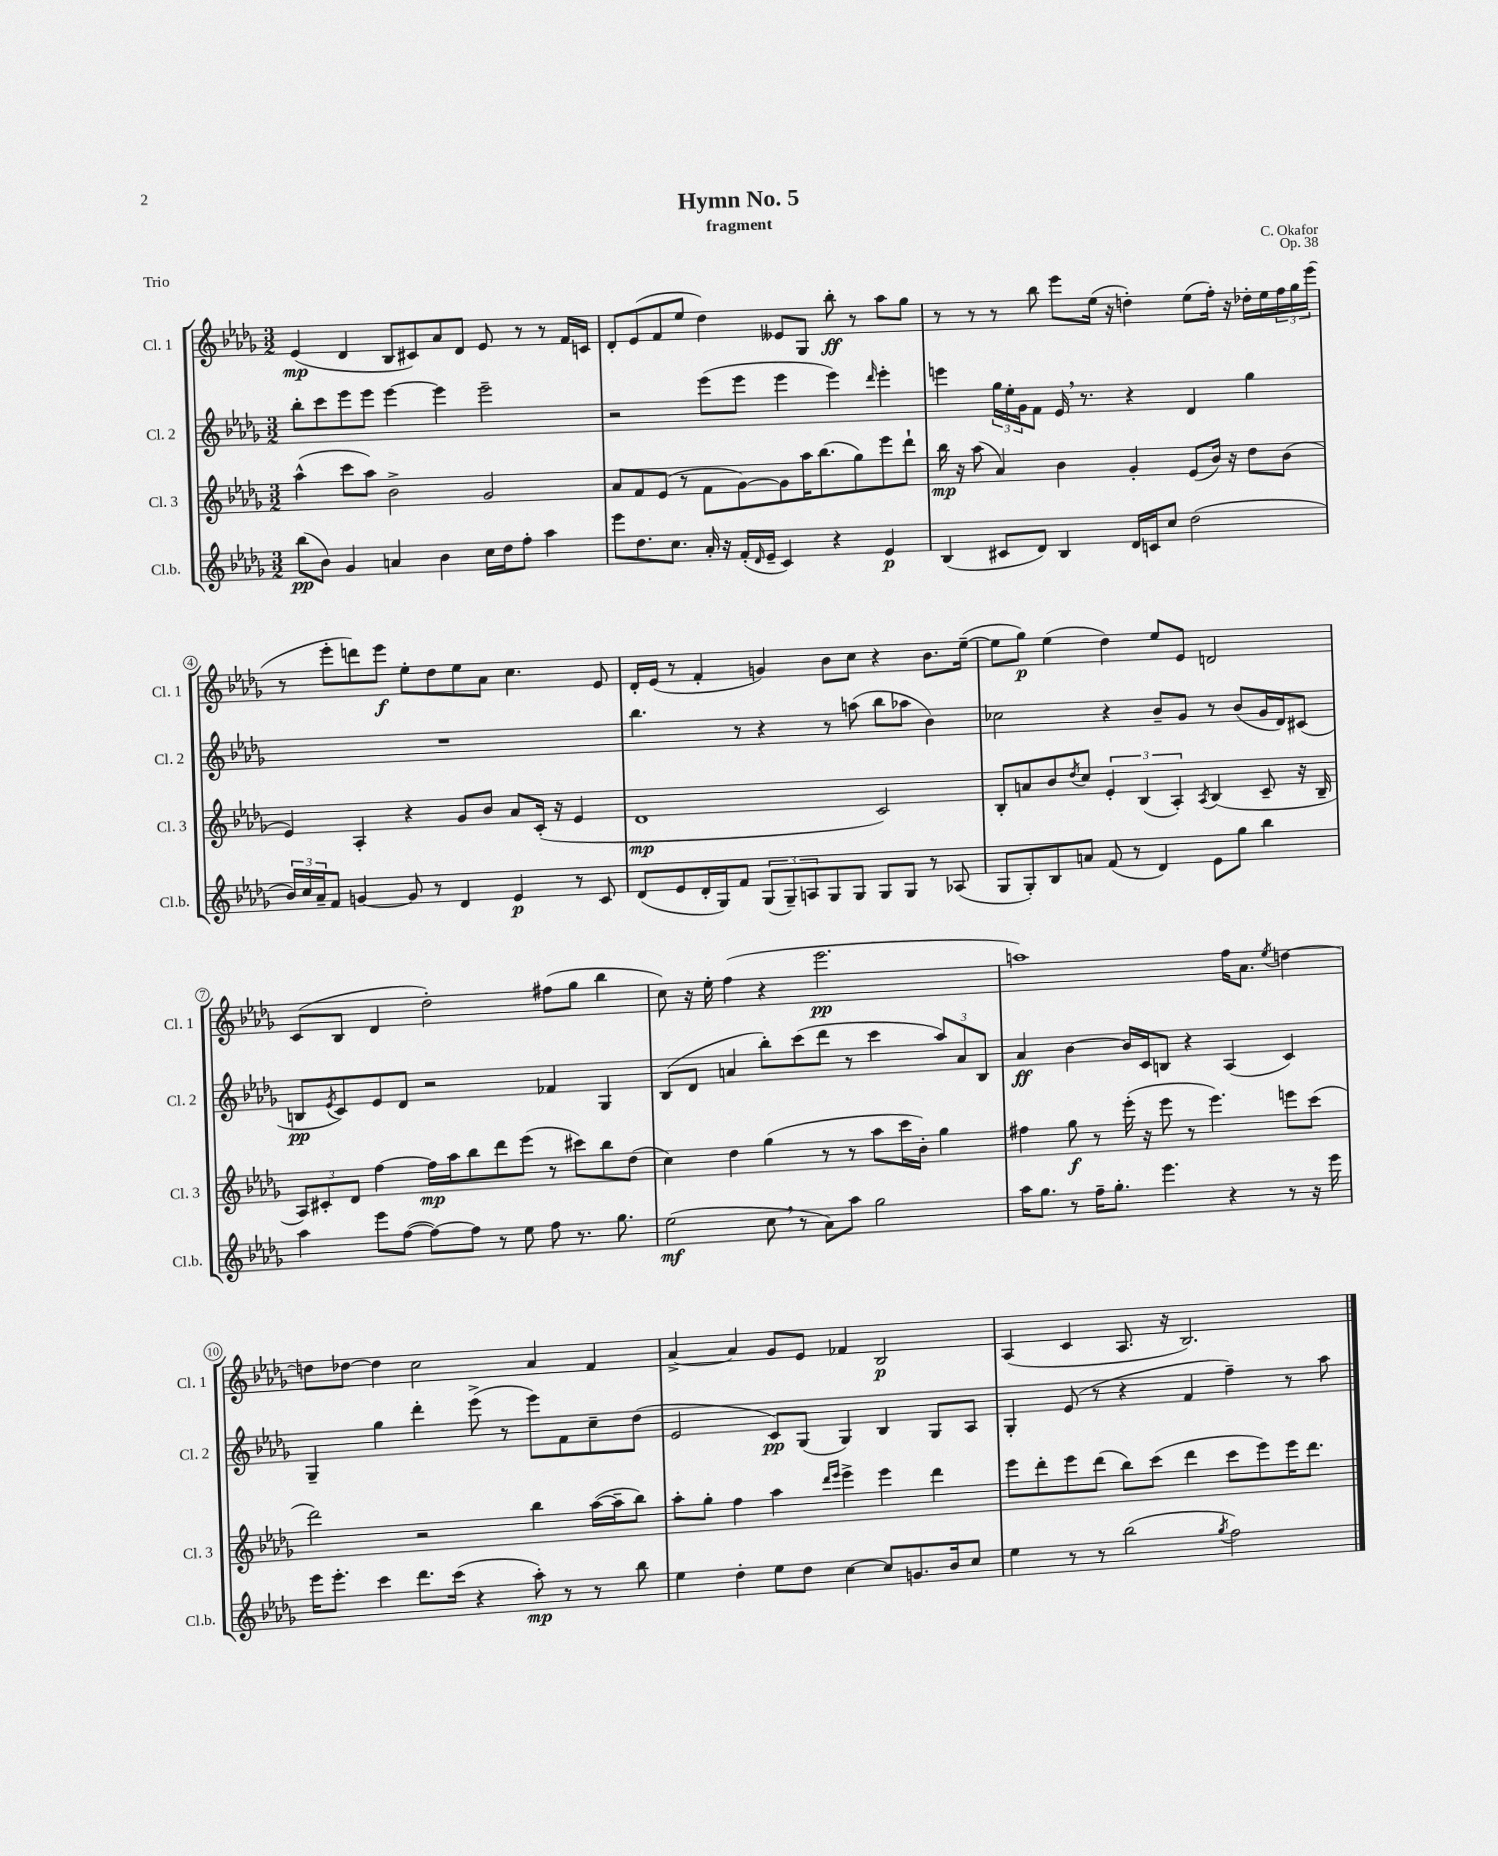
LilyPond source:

\header { title = "Hymn No. 5" composer = "C. Okafor" subtitle = "fragment" opus = "Op. 38" piece = "Trio" }
<<
\new StaffGroup <<
\new Staff = "s0" \with { instrumentName = "Cl. 1" shortInstrumentName = "Cl. 1" } {
    \clef treble \key des \major \numericTimeSignature \time 3/2
    ees'4\mp( des'4 bes8 cis'8) aes'8 des'8 ees'8 r8 r8 f'16 c'16 |
    des'8-. ees'8( f'8 ees''8 des''4) eeses'8 ges8 bes''8-.\ff r8 aes''8 ges''8 |
    r8 r8 r8 bes''8 ees'''8 ees''16( r16 d''4-.) ees''8( f''16-.) r16 des''16-. ees''16 \tuplet 3/2 { f''16 ges''16 ees'''16( } |
    r8 ees'''8-. d'''8) ees'''8\f ees''8-. des''8 ees''8 aes'8 c''4. ees'8 |
    des'16-. ees'16( r8 f'4-. g'4) bes'8 c''8 r4 bes'8. ees''16~--( |
    ees''8 ges''8\p) ees''4( des''4) ees''8 ees'8 d'2 |
    c'8( bes8 des'4 des''2-.) fis''8( ges''8 bes''4 |
    c''8) r16 ees''16-. f''4( r4 ees'''2.\pp |
    a''1) f''16 aes'8. \acciaccatura { ees''8 } d''4~ |
    d''8 des''8~ des''4 c''2 aes'4 f'4 |
    aes'4~-> aes'4 ges'8 ees'8 fes'4 bes2\p |
    aes4( c'4 aes8. r16 bes2.) \bar "|." |
}
\new Staff = "s1" \with { instrumentName = "Cl. 2" shortInstrumentName = "Cl. 2" } {
    \clef treble \key des \major \numericTimeSignature \time 3/2
    bes''8-. c'''8 ees'''8 ees'''8 ees'''4~ ees'''4 ees'''2-- |
    r2 ees'''8( ees'''8 ees'''4 ees'''4) \grace { des'''16 } ees'''4-. |
    e'''4 \tuplet 3/2 { ges''16 ees''16-. ges'16 } f'8 ees'16 \breathe r8. r4 des'4 ges''4 |
    R1. |
    bes''4. r8 r4 r8 a''8( bes''8 aes''8 bes'4) |
    ces''2 r4 bes'8-- ges'8 r8 bes'8( ges'16 des'16) cis'8( |
    b8\pp \acciaccatura { ees'8 } c'8) ees'8 des'8 r2 fes'4 ges4 |
    bes8( des'8 a'4 bes''8-.) c'''8( des'''8 r8 c'''4 \tuplet 3/2 { aes''8) a'8 bes8 } |
    aes'4\ff bes'4~ bes'16 c'16 b8 r4 aes4( c'4) |
    ges4-- ges''4 des'''4-. ees'''8->( r8 ees'''8) f'8 c''8-- des''8( |
    ees'2 c'8\pp) ges8( ges4) bes4 ges8 aes8 |
    ges4-. ees'8( r8 r4 f'4 f''4--) r8 aes''8 \bar "|." |
}
\new Staff = "s2" \with { instrumentName = "Cl. 3" shortInstrumentName = "Cl. 3" } {
    \clef treble \key des \major \numericTimeSignature \time 3/2
    aes''4-^( c'''8 aes''8) bes'2-> ges'2 |
    aes'8 f'8 ees'8( r8 f'8 ges'8~) ges'8 aes''16 bes''8.( ges''8) ees'''8 des'''8-! |
    bes''16\mp r16 aes''8( aes'4) bes'4 ges'4-. ees'8( bes'16) r16 des''8 bes'8( |
    ees'4) aes4-. r4 ges'8 bes'8 aes'8 c'16-.( r16 ees'4 |
    des'1\mp c'2) |
    bes8-. a'8 bes'8 \acciaccatura { des''8 } c''8 \tuplet 3/2 { ees'4-. bes4( aes4-.) } \acciaccatura { aes8 } bes4( c'8-- r16 bes16-- |
    \tuplet 3/2 { aes8) cis'8-. des'8 } f''4~ f''16\mp aes''16 bes''8 des'''8 ees'''8( r8 cis'''8) bes''8 des''8( |
    c''4) des''4 ges''4( r8 r8 aes''8 c'''16 bes'16-.) ges''4 |
    fis''4 ges''8\f r8 ees'''16-.( r16 ees'''8 r8 ees'''4.) e'''8 c'''8( |
    des'''2) r2 bes''4 aes''16~( aes''16-- bes''8) |
    aes''8-. ges''8-. f''4 aes''4 \grace { des'''16 ees'''16 } ees'''4-> ees'''4 des'''4 |
    ees'''8 des'''8-. ees'''8 des'''8( bes''8) c'''8( des'''4 c'''8 ees'''8) ees'''16 des'''8. \bar "|." |
}
\new Staff = "s3" \with { instrumentName = "Cl.b." shortInstrumentName = "Cl.b." } {
    \clef treble \key des \major \numericTimeSignature \time 3/2
    bes''8\pp( bes'8) ges'4 a'4 bes'4 c''16 des''16 f''8-. aes''4 |
    ees'''8 des''8. c''8. aes'16-. r16 f'16-.( \grace { des'16 } ees'16-- c'4) r4 ees'4\p |
    bes4( cis'8 des'8) bes4 des'16 c'16 c''8 des''2( |
    \tuplet 3/2 { bes'16) c''16 aes'16-- } f'8 g'4~ g'8 r8 des'4 ees'4\p r8 c'8 |
    des'8( ees'8 des'16-. ges16) f'8 \tuplet 3/2 { ges8( ges8--) a8 } ges8 ges8 ges8 ges8 r8 aes8( |
    ges8 ges8-.) bes8 a'8 f'8( r8 des'4) ees'8 ges''8 bes''4 |
    aes''4 ees'''8 f''8~( f''8~) f''8 r8 ees''8 f''8 r8. ges''8. |
    ees''2\mf( c''8 \breathe r8 aes'8) aes''8 ges''2 |
    aes''16 ges''8. r8 f''16-- ges''8.-. ees'''4. r4 r8 r16 ees'''16 |
    ees'''16 ees'''8.-. c'''4 des'''8. c'''16( r4 aes''8-.\mp) r8 r8 bes''8 |
    ees''4 des''4-. ees''8 des''8 c''4~ c''8 g'8. bes'16 c''8 |
    ees''4 r8 r8 bes''2( \acciaccatura { ges''8 } f''2) \bar "|." |
}
>>
>>
\layout { \context { \Score \override BarNumber.stencil = #(make-stencil-circler 0.1 0.3 ly:text-interface::print) } }
